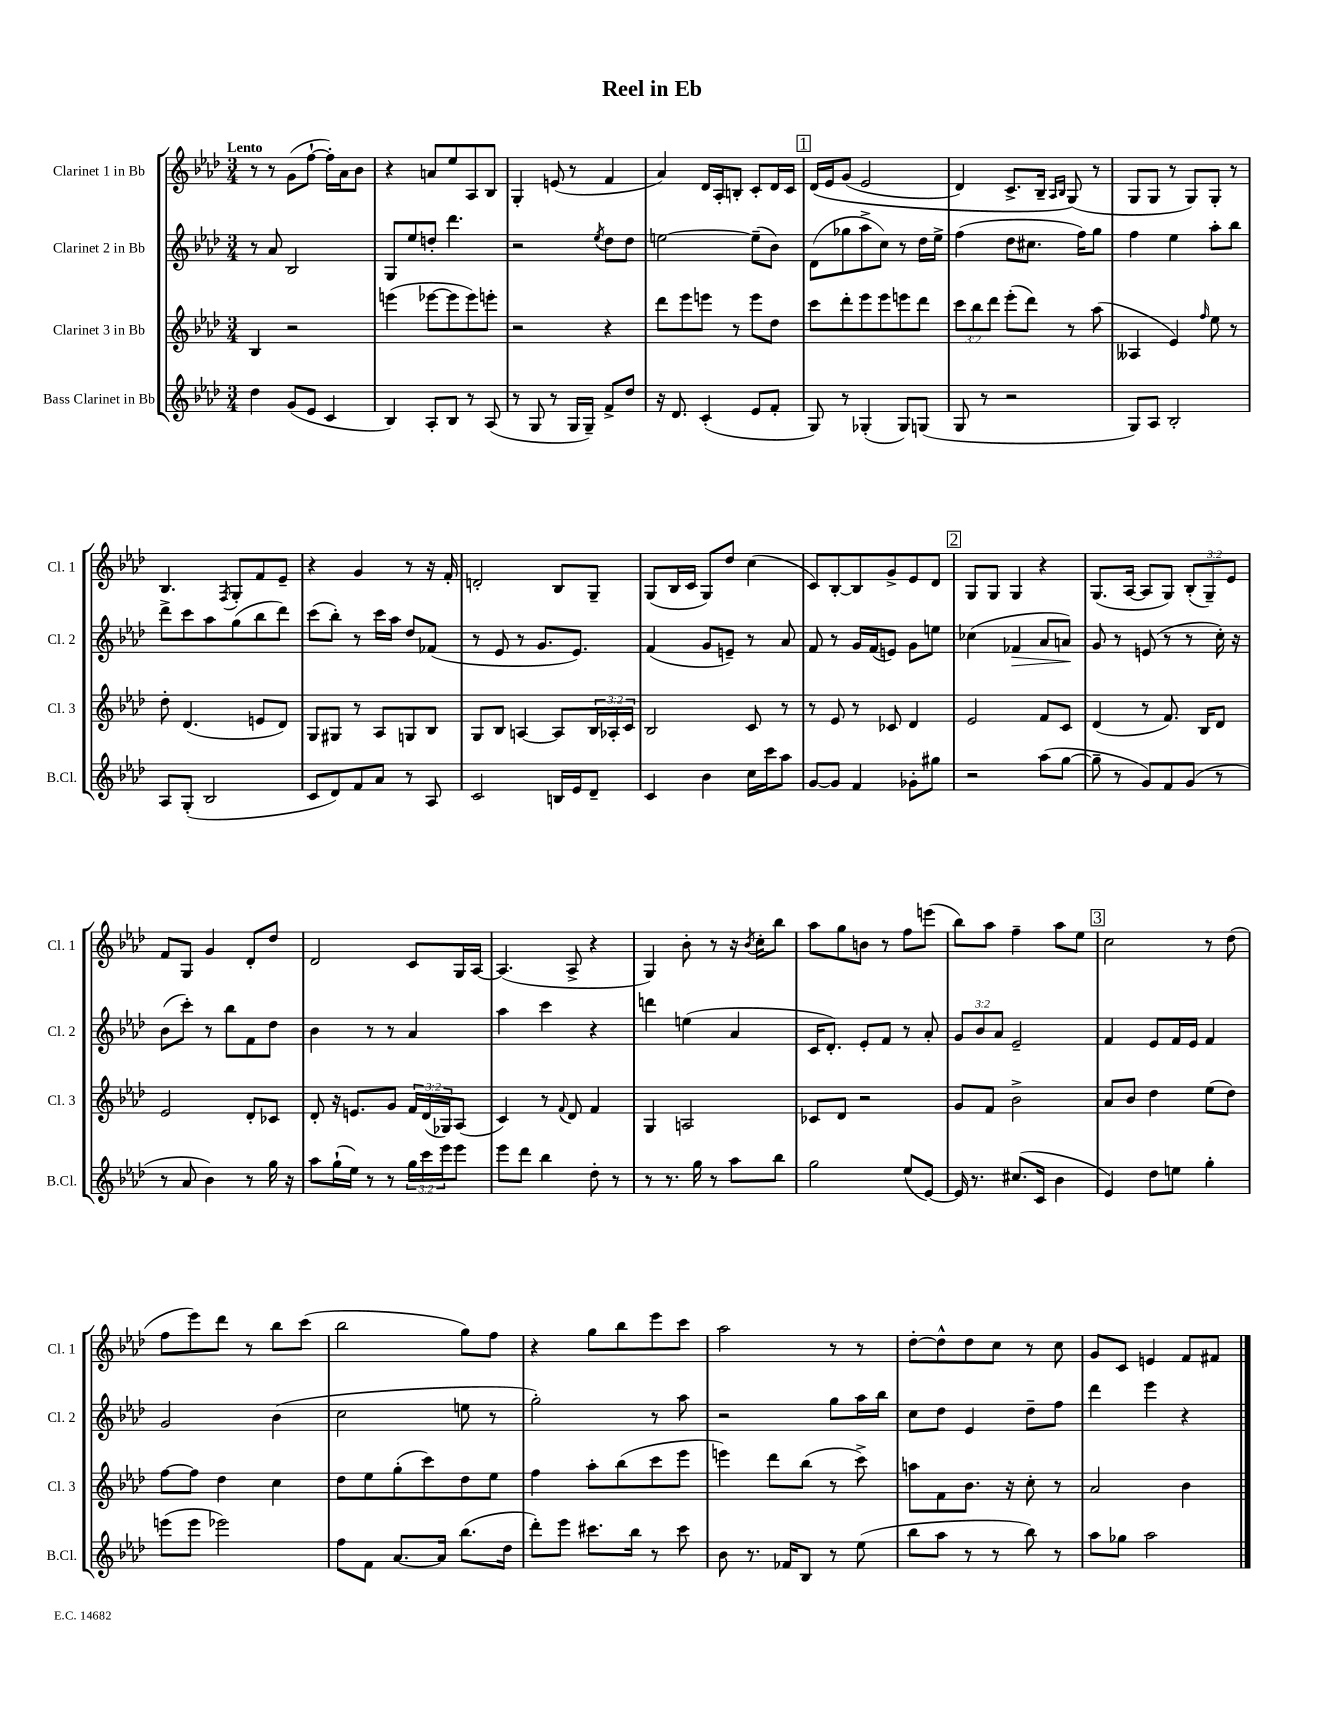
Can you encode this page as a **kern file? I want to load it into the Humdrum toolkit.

**kern	**kern	**kern	**dynam	**kern
*part4	*part3	*part2	*part2	*part1
*staff4	*staff3	*staff2	*staff2	*staff1
*I"Bass Clarinet in Bb	*I"Clarinet 3 in Bb	*I"Clarinet 2 in Bb	*	*I"Clarinet 1 in Bb
*I'B.Cl.	*I'Cl. 3	*I'Cl. 2	*	*I'Cl. 1
*clefG2	*clefG2	*clefG2	*	*clefG2
*k[b-e-a-d-]	*k[b-e-a-d-]	*k[b-e-a-d-]	*	*k[b-e-a-d-]
*M3/4	*M3/4	*M3/4	*	*M3/4
=1	=1	=1	=1	=1
!	!	!	!	!LO:TX:a:B:t=Lento
4dd-\	4B-/	8r	.	8r
.	.	8a-/	.	8r
(8g/L	2r	2B-/	.	(8g\L
8e-/J	.	.	.	[8ff`\J
4c/	.	.	.	16ff'\LL])
.	.	.	.	16a-\J
.	.	.	.	8b-\J
=2	=2	=2	=2	=2
4B-/)	(4eeen\	8G/L	.	4r
.	.	8ee-/	.	.
8A-'/L	[8eee-X\L	8ddn'/J	.	8an/L
8B-/J	8eee-\]	4.ddd-\	.	8ee-/
8r	8eee-\)	.	.	8A-/
(8A-/	8eeen'\J	.	.	8B-/J
=3	=3	=3	=3	=3
8r	2r	2r	.	4G'/
8G/	.	.	.	.
8r	.	.	.	(8en/
16G/LL	.	.	.	8r
16G~/JJ)	.	.	.	.
.	.	8qee-/	.	.
8f^/L	4r	8dd-\L	.	4f/
8dd-/J	.	8dd-\J	.	.
=4	=4	=4	=4	=4
16r	8ddd-\L	[2een\	.	4a-/)
8.d-/	.	.	.	.
.	8eee-\	.	.	.
(4c'/	8eeen\J	.	.	16d-/LL
.	.	.	.	16A-'/J
.	8r	.	.	8Bn'/J
8e-/L	8eee\L	(8ee~\L]	.	8c'/L
8f'/J	8dd-\J	8b-\J)	.	16d-/L
.	.	.	.	16c/JJ
!!LO:REH:place=s1:t=1
=5	=5	=5	=5	=5
8G/)	8ccc\L	(8d-\L	.	(16d-/LL
.	.	.	.	16e-/J
8r	8ddd-'\	8gg-X\	.	(8g/J
(4G-X'/	8eee-\	8aa-^\	.	2e-/
.	8eee-\	8cc\J)	.	.
8G-/L)	8eeen\	8r	.	.
(8Gn/J	8ddd-\J	16dd-\LL	.	.
.	.	16ee-^\JJ	.	.
=6	=6	=6	=6	=6
8G/	12ccc\L	(4ff\	.	4d-/)
.	12bb-\	.	.	.
8r	.	.	.	.
.	12ddd-\J	.	.	.
2r	(8eee-'\L	8dd-\L	.	8.c^/L
.	8ddd-\J)	8.cc#X\J	.	.
.	.	.	.	16B-~/Jk
.	.	.	.	16qqA-/LL
.	.	.	.	16qqB-/JJ
.	8r	.	.	(8G/)
.	.	16ff\KL)	.	.
.	(8aa-\	8gg\J	.	8r
=7	=7	=7	=7	=7
8G/L)	4A--X/	4ff\	.	8G/L
8A-/J	.	.	.	8G/J
2B-'/	4e-/)	4ee-\	.	8r
.	.	.	.	8G/L)
.	16qqff/	.	.	.
.	8ee-\	8aa-'\L	.	8G'/J
.	8r	8bb-\J	.	8r
!!LO:LB:g=z
=8	=8	=8	=8	=8
8A-/L	8dd-'\	8ddd-^\L	.	4.B-/
(8G'/J	(4.d-/	8ccc\	.	.
2B-/	.	8aa-\	.	.
.	.	.	.	8qF/
.	.	(8gg\	.	8G'/L
.	8en/L	8bb-\	.	8f/
.	8d-/J)	8ddd-\J)	.	8e-~/J
=9	=9	=9	=9	=9
8c/L	8G/L	(8ccc\L	.	4r
8d-/)	8G#X/J	8bb-'\J)	.	.
8f/	8r	8r	.	4g/
8a-/J	8A-/L	16ccc\LL	.	.
.	.	16aa-\JJ	.	.
8r	8Gn/	8dd-/L	.	8r
8A-/	8B-/J	(8f-X/J	.	16r
.	.	.	.	16f'/
=10	=10	=10	=10	=10
2c/	8G/L	8r	.	2dn'/
.	8B-/J	8e-/	.	.
.	[4An/	8r	.	.
.	.	8.g/L	.	.
16Bn/LL	8A/L]	.	.	8B-/L
16e-/J	.	8.e-/J)	.	.
8d-~/J	24B-/L	.	.	8G~/J
.	24A-X'/	.	.	.
.	24c/JJ	.	.	.
=11	=11	=11	=11	=11
4c/	2B-/	(4f/	.	(8G/L
.	.	.	.	16B-/L
.	.	.	.	16c/JJ
4b-\	.	8g/L	.	8G/L)
.	.	8en~/J)	.	8dd-/J
16cc\LL	8c/	8r	.	(4cc\
16ccc\J	.	.	.	.
8aa-\J	8r	8a-/	.	.
=12	=12	=12	=12	=12
[8g/L	8r	8f/	.	8c/L)
8g/J]	8e-/	8r	.	[8B-'/
4f/	8r	16g/LL	.	8B-/]
.	.	(16f/J	.	.
.	8c-X/	8en/J)	.	8g^/
8g-X'\L	4d-/	8g\L	.	8e-/
8gg#X\J	.	8een\J	.	8d-/J
!!LO:REH:place=s1:t=2
=13	=13	=13	=13	=13
2r	2e-/	(4cc-X\	.	8G/L
.	.	.	.	8G/J
!	!	!	!LO:HP:b	!
.	.	4f-X/	>	4G/
(8aa-\L	8f/L	8a-/L	.	4r
[8gg\J	8c/J	8an/J)	.	.
.	.	.	]	.
=14	=14	=14	=14	=14
8gg~\]	(4d-/	8g/	.	(8.G/L
8r	.	8r	.	.
.	.	.	.	[16A-/Jk
8g/L)	8r	(8en/	.	8A-/L]
8f/	8.f/)	8r	.	8G/J)
(8g/J	.	8r	.	(12B-'/L
.	16B-/KL	.	.	.
.	.	.	.	12G~/)
8r	8d-/J	16cc'\)	.	.
.	.	.	.	12e-/J
.	.	16r	.	.
!!LO:LB:g=z
=15	=15	=15	=15	=15
8r	2e-/	(8b-\L	.	8f/L
8a-/	.	8ccc'\J)	.	8G/J
4b-\)	.	8r	.	4g/
.	.	8bb-\L	.	.
8r	8d-'/L	8f\	.	8d-'/L
16gg\	8c-X/J	8dd-\J	.	8dd-/J
16r	.	.	.	.
=16	=16	=16	=16	=16
8aa-\L	8d-'/	4b-\	.	2d-/
(16gg`\L	16r	.	.	.
16ee-\JJ)	8.en/L	.	.	.
8r	.	8r	.	.
8r	8g/J	8r	.	.
24gg\LL	24f/LL	4a-/	.	8c/L
24ccc\	(24d-/	.	.	.
24eee-\J	24G-X/J)	.	.	.
8eee-\J	(8A-/J	.	.	16G/L
.	.	.	.	[16A-/JJ
=17	=17	=17	=17	=17
8eee-\L	4c/)	4aa-\	.	(4.A-/]
8ddd-\J	.	.	.	.
4bb-\	8r	4ccc\	.	.
.	8qqf/	.	.	.
.	8d-/	.	.	8A-^/
8dd-'\	4f/	4r	.	4r
8r	.	.	.	.
=18	=18	=18	=18	=18
8r	4G/	4dddn\	.	4G/)
8.r	.	.	.	.
.	2An/	(4een\	.	8b-'\
16gg\	.	.	.	.
8r	.	.	.	8r
8aa-\L	.	4a-/	.	16r
.	.	.	.	8qb-/
.	.	.	.	16cc'\KL
8bb-\J	.	.	.	8bb-\J
=19	=19	=19	=19	=19
2gg\	8c-X/L	16c/KL	.	8aa-\L
.	.	8.d-'/J)	.	.
.	8d-/J	.	.	8gg\
.	2r	8e-'/L	.	8bn\J
.	.	8f/J	.	8r
(8ee-/L	.	8r	.	8ff\L
[8e-/J)	.	8a-'/	.	(8eeen\J
=20	=20	=20	=20	=20
16e-/]	8g/L	12g/L	.	8bb-\L)
8.r	.	.	.	.
.	.	12b-/	.	.
.	8f/J	.	.	8aa-\J
.	.	12a-/J	.	.
(8.cc#X/L	2b-^\	2e-~/	.	4ff~\
16c/Jk	.	.	.	.
4b-\	.	.	.	8aa-\L
.	.	.	.	8ee-\J
!!LO:REH:place=s1:t=3
=21	=21	=21	=21	=21
4e-/)	8a-/L	4f/	.	2cc\
.	8b-/J	.	.	.
8dd-\L	4dd-\	8e-/L	.	.
8een\J	.	16f/L	.	.
.	.	16e-/JJ	.	.
4gg'\	(8ee-\L	4f/	.	8r
.	8dd-\J)	.	.	(8dd-\
!!LO:LB:g=z
=22	=22	=22	=22	=22
(8eeen\L	[8ff\L	2g/	.	8ff\L
8eee\J	8ff\J]	.	.	8eee-\)
2eee-X\)	4dd-\	.	.	8ddd-\J
.	.	.	.	8r
.	4cc\	(4b-\	.	8bb-\L
.	.	.	.	(8ccc\J
=23	=23	=23	=23	=23
8ff\L	8dd-\L	2cc\	.	2bb-\
8f\J	8ee-\	.	.	.
[8.a-/L	(8gg'\	.	.	.
.	8ccc\)	.	.	.
16a-/Jk]	.	.	.	.
(8.bb-\L	8dd-\	8een\	.	8gg\L)
.	8ee-\J	8r	.	8ff\J
16dd-\Jk	.	.	.	.
=24	=24	=24	=24	=24
8ddd-'\L)	4ff\	2gg'\)	.	4r
8eee-\J	.	.	.	.
8.ccc#X\L	8aa-'\L	.	.	8gg\L
.	(8bb-\	.	.	8bb-\
16bb-\Jk	.	.	.	.
8r	8ccc\	8r	.	8eee-\
8ccc#\	8eee-\J	8aa-\	.	8ccc\J
=25	=25	=25	=25	=25
8b-\	4eeen\)	2r	.	2aa-\
8.r	.	.	.	.
.	8ddd-\L	.	.	.
16f-X/KL	.	.	.	.
8B-/J	(8bb-\J	.	.	.
8r	8r	8gg\L	.	8r
(8ee-\	8ccc^\)	16aa-\L	.	8r
.	.	16bb-\JJ	.	.
=26	=26	=26	=26	=26
8bb-\L	8aan\L	8cc\L	.	[8dd-'\L
8aa-\J	8f\	8dd-\J	.	8dd-^^\]
8r	8.b-\J	4e-/	.	8dd-\
8r	.	.	.	8cc\J
.	16r	.	.	.
8bb-\)	8cc'\	8dd-~\L	.	8r
8r	8r	8ff\J	.	8cc\
=27	=27	=27	=27	=27
8aa-\L	2a-/	4ddd-\	.	8g/L
8gg-X\J	.	.	.	8c/J
2aa-\	.	4eee-\	.	4en/
.	4b-\	4r	.	8f/L
.	.	.	.	8f#X/J
==	==	==	==	==
*-	*-	*-	*-	*-
